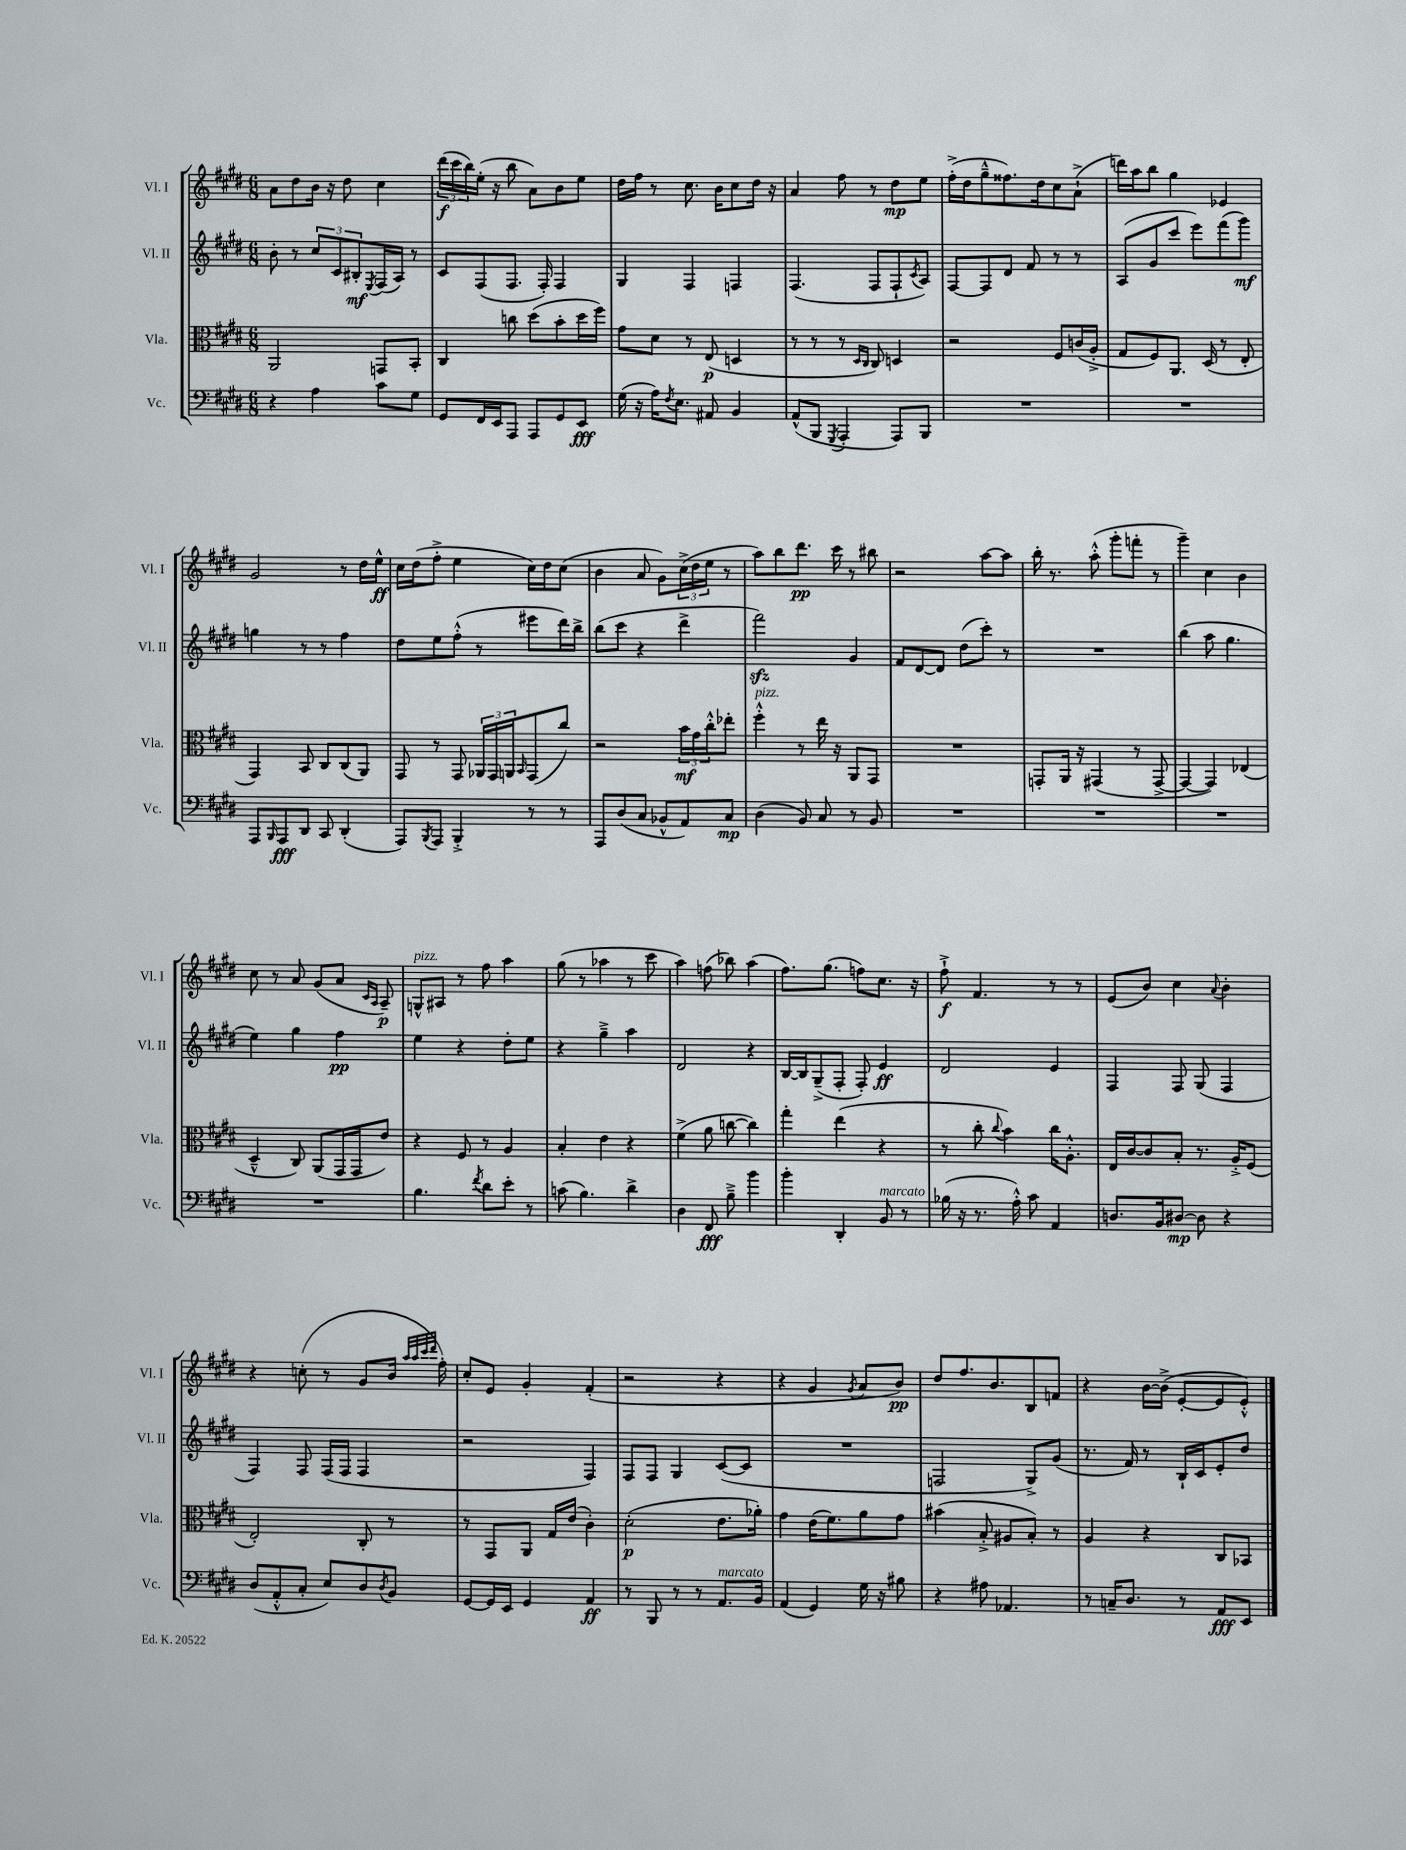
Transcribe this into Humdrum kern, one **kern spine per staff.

**kern	**dynam	**kern	**dynam	**kern	**dynam	**kern	**dynam
*part4	*part4	*part3	*part3	*part2	*part2	*part1	*part1
*staff4	*staff4	*staff3	*staff3	*staff2	*staff2	*staff1	*staff1
*I"Vc.	*	*I"Vla.	*	*I"Vl. II	*	*I"Vl. I	*
*I'Vc.	*	*I'Vla.	*	*I'Vl. II	*	*I'Vl. I	*
*clefF4	*	*clefC3	*	*clefG2	*	*clefG2	*
*k[f#c#g#d#]	*	*k[f#c#g#d#]	*	*k[f#c#g#d#]	*	*k[f#c#g#d#]	*
*M6/8	*	*M6/8	*	*M6/8	*	*M6/8	*
=104	=104	=104	=104	=104	=104	=104	=104
4r	.	2AA/	.	8b'\	.	8a\L	.
.	.	.	.	8r	.	8dd#\	.
4A\	.	.	.	12cc#/L	.	16b\Jk	.
.	.	.	.	.	.	16r	.
.	.	.	.	12c#/	.	.	.
.	.	.	.	.	.	8dd#\	.
.	.	.	.	12B#X'/	mf	.	.
.	.	.	.	8qE/	.	.	.
8c#\L	.	8GGn/L	.	(16F#/L	.	4cc#\	.
.	.	.	.	16A/JJ)	.	.	.
8G#\J	.	8BB'/J	.	8r	.	.	.
=105	=105	=105	=105	=105	=105	=105	=105
8GG#/L	.	4C#/	.	8c#/L	.	(24ddd#\LL	f
.	.	.	.	.	.	24ccc#\	.
.	.	.	.	.	.	24bb\)	.
16FF#/L	.	.	.	(8F#/	.	(16ee'\JJ	.
16EE/J	.	.	.	.	.	16r	.
8AAA/J	.	8ccn\	.	8.F#/J	.	8bb\	.
8AAA/L	.	(8dd#\L	.	.	.	8a\L)	.
.	.	.	.	16F#'/)	.	.	.
8GG#/	.	8b'\	.	4F#/	.	8b\	.
8EE/J	fff	16dd#\L	.	.	.	8ee\J	.
.	.	16ff#\JJ)	.	.	.	.	.
=106	=106	=106	=106	=106	=106	=106	=106
(16G#\	.	8g#\L	.	4G#/	.	16dd#\LL	.
16r	.	.	.	.	.	16ff#\JJ	.
16A\KL)	.	8d#\J	.	.	.	8r	.
8qF#/	.	.	.	.	.	.	.
8.E\J	.	.	.	.	.	.	.
.	.	8r	.	4F#/	.	8.cc#\	.
8AA#X/	.	(8E/	p	.	.	.	.
.	.	.	.	.	.	16b\KL	.
4BB/	.	4Dn/	.	4Fn/	.	8cc#\	.
.	.	.	.	.	.	16dd#\Jk	.
.	.	.	.	.	.	16r	.
=107	=107	=107	=107	=107	=107	=107	=107
(8AA^^/L	.	8r	.	(4.F#/	.	4a/	.
8BBB/J	.	8r	.	.	.	.	.
8qGGG#/	.	.	.	.	.	.	.
4AAA'/	.	8r	.	.	.	8ff#\	.
.	.	16qqD#/LL	.	.	.	.	.
.	.	16qqC#/JJ	.	.	.	.	.
.	.	8C#/)	.	8F#/L	.	8r	.
8AAA/L)	.	4Dn/	.	8F#`/	.	8dd#\L	mp
.	.	.	.	8qc#/	.	.	.
8BBB/J	.	.	.	8A/J)	.	8ee\J	.
=108	=108	=108	=108	=108	=108	=108	=108
2.r	.	2r	.	[8F#/L	.	(16ff#'^\LL	.
.	.	.	.	.	.	16dd#\J	.
.	.	.	.	8F#/]	.	8gg#~^^\	.
.	.	.	.	8d#/J	.	8.ff##X\)	.
.	.	.	.	8f#/	.	.	.
.	.	.	.	.	.	16dd#\k	.
.	.	8F#/L	.	8r	.	8cc#\	.
.	.	(16cn/L	.	8r	.	(8a`^\J	.
.	.	16A'^/JJ	.	.	.	.	.
=109	=109	=109	=109	=109	=109	=109	=109
2.r	.	8G#/L	.	(8A/L	.	16dddn\LL)	.
.	.	.	.	.	.	16aa\J	.
.	.	8F#/)	.	8g#/	.	8bb\J	.
.	.	8.AA/J	.	8ccc#/J	.	4gg#\	.
.	.	.	.	8eee\L)	.	.	.
.	.	(16D#/	.	.	.	.	.
.	.	8r	.	(8fff#\	.	4e-X/	.
.	.	8E'/	.	8ggg#\J)	mf	.	.
!!LO:LB:g=z
=110	=110	=110	=110	=110	=110	=110	=110
8AAA/L	.	4GG#/)	.	4ggn\	.	2g#/	.
16qqBBB/	.	.	.	.	.	.	.
8AAA/	fff	.	.	.	.	.	.
8DD#/J	.	8BB/	.	8r	.	.	.
8CC#/	.	8C#/L	.	8r	.	.	.
(4DD#'/	.	(8C#/	.	4ff#\	.	8r	.
.	.	8AA/J)	.	.	.	16dd#\LL	.
.	.	.	.	.	.	16ee^^\JJ	ff
=111	=111	=111	=111	=111	=111	=111	=111
8AAA/L)	.	8GG#/	.	8dd#\L	.	16cc#\LL	.
.	.	.	.	.	.	(16dd#\J	.
8qBBB/	.	.	.	.	.	.	.
8AAA/J	.	8r	.	8ee\	.	8ff#'^\J	.
4BBB'^/	.	8GG#/	.	(8ff#'^^\J	.	4ee\	.
.	.	24AA-X/LL	.	8r	.	.	.
.	.	24GG#/	.	.	.	.	.
.	.	24AAn/J	.	.	.	.	.
.	.	16qqBB/	.	.	.	.	.
8r	.	(8GG#/	.	8eee#X\L	.	16cc#\LL)	.
.	.	.	.	.	.	16dd#\J	.
8r	.	8cc#/J)	.	16ddd#\L)	.	(8cc#\J	.
.	.	.	.	16bb^\JJ	.	.	.
=112	=112	=112	=112	=112	=112	=112	=112
8AAA/L	.	2r	.	(8bb\L	.	4b\	.
(8D#/	.	.	.	8ccc#\J	.	.	.
8C#/J	.	.	.	4r	.	8a/	.
8BB-X^^/L	.	.	.	.	.	8g#\L)	.
8AA/)	.	24b\LL	mf	4ddd#^\	.	(24cc#^\L	.
.	.	24g#\	.	.	.	24dd#\	.
.	.	24cc#'^^\J	.	.	.	24ee\JJ	.
8C#/J	mp	8ee-X'\J	.	.	.	8r	.
=113	=113	=113	=113	=113	=113	=113	=113
!	!	!LO:TX:a:i:t=pizz.	!	!	!	!	!
(4D#\	.	4ff#'^^\	.	2fff#zz\)	.	8aa\L)	.
.	.	.	.	.	.	8bb\	.
8BB/)	.	8r	.	.	.	8.ddd#\J	pp
8C#/	.	16ee\	.	.	.	.	.
.	.	16r	.	.	.	16ccc#\	.
8r	.	8AA/L	.	4g#/	.	8r	.
8BB/	.	8GG#/J	.	.	.	8bb#X\	.
=114	=114	=114	=114	=114	=114	=114	=114
2.r	.	2.r	.	8f#/L	.	2r	.
.	.	.	.	[8d#/	.	.	.
.	.	.	.	8d#/J]	.	.	.
.	.	.	.	(8dd#\L	.	.	.
.	.	.	.	8ccc#'\J)	.	[8aa\L	.
.	.	.	.	8r	.	8aa\J]	.
=115	=115	=115	=115	=115	=115	=115	=115
2.r	.	8GGn'/L	.	2.r	.	16bb'\	.
.	.	.	.	.	.	8.r	.
.	.	16AA/Jk	.	.	.	.	.
.	.	16r	.	.	.	.	.
.	.	(4GG#X/	.	.	.	(8aa'^^\	.
.	.	.	.	.	.	8ggg#'\L	.
.	.	8r	.	.	.	8fffn'\J	.
.	.	[8GG#^/	.	.	.	8r	.
=116	=116	=116	=116	=116	=116	=116	=116
2.r	.	4GG#/_	.	(4bb\	.	4ggg#~\)	.
.	.	4GG#/])	.	8aa\	.	4cc#\	.
.	.	.	.	4.gg#\	.	.	.
.	.	(4E-X/	.	.	.	4b\	.
!!LO:LB:g=z
=117	=117	=117	=117	=117	=117	=117	=117
2.r	.	4D#~^^/	.	4ee\)	.	8cc#\	.
.	.	.	.	.	.	8r	.
.	.	8C#/)	.	4gg#\	.	8a/	.
.	.	(8AA/L	.	.	.	(8g#/L	.
.	.	16GG#/L	.	4ff#\	pp	8a/J	.
.	.	16GG#/J	.	.	.	.	.
.	.	.	.	.	.	16qqc#/LL	.
.	.	.	.	.	.	16qqA/JJ	.
.	.	8e/J)	.	.	.	8A~/)	p
=118	=118	=118	=118	=118	=118	=118	=118
!	!	!	!	!	!	!LO:TX:a:i:t=pizz.	!
4.B\	.	4r	.	4ee\	.	8Gn^^/L	.
.	.	.	.	.	.	8A#X/J	.
.	.	8F#/	.	4r	.	8r	.
8qf#/	.	.	.	.	.	.	.
8d#\L	.	8r	.	.	.	8ff#\	.
8e'\J	.	4A/	.	8dd#'\L	.	4aa\	.
8r	.	.	.	8ee\J	.	.	.
=119	=119	=119	=119	=119	=119	=119	=119
(8cn\	.	4B'/	.	4r	.	(8gg#\	.
4.B\)	.	.	.	.	.	8r	.
.	.	4e\	.	4gg#~^\	.	4aa-X\	.
4d#^\	.	4r	.	4aa\	.	8r	.
.	.	.	.	.	.	8ccc#\	.
=120	=120	=120	=120	=120	=120	=120	=120
4D#\	.	(4f#^\	.	2d#/	.	4aa\)	.
8FF#/	fff	8a\	.	.	.	(8ffn\	.
8B~^\	.	[8ccn\	.	.	.	8bb-X\)	.
4b\	.	4cc\])	.	4r	.	(4aa\	.
=121	=121	=121	=121	=121	=121	=121	=121
4b'\	.	4gg#'\	.	[16B/LL	.	8.ff#\L)	.
.	.	.	.	16B/J]	.	.	.
.	.	.	.	(8G#~^/	.	.	.
.	.	.	.	.	.	(8.gg#\J	.
4DD#'/	.	(4ee\	.	8F#'/J	.	.	.
.	.	.	.	8F#'/)	.	8ffn\L)	.
!LO:TX:a:i:t=marcato	!	!	!	!	!	!	!
8BB/	.	4r	.	4e/	ff	8.cc#\J	.
8r	.	.	.	.	.	.	.
.	.	.	.	.	.	16r	.
=122	=122	=122	=122	=122	=122	=122	=122
(16B-X\	.	8r	.	2d#/	.	8ff#`^\	f
16r	.	.	.	.	.	.	.
8.r	.	8cc#'\	.	.	.	4.f#/	.
.	.	8qqcc#/	.	.	.	.	.
.	.	4b\)	.	.	.	.	.
16A'^^\)	.	.	.	.	.	.	.
8c#\	.	.	.	.	.	.	.
4AA/	.	16cc#\KL	.	4e/	.	8r	.
.	.	8.A'^^\J	.	.	.	.	.
.	.	.	.	.	.	8r	.
=123	=123	=123	=123	=123	=123	=123	=123
8.Dn/L	.	16E/LL	.	4F#/	.	(8e/L	.
.	.	[16c#/J	.	.	.	.	.
.	.	8c#/]	.	.	.	8b/J)	.
16BB/k	.	.	.	.	.	.	.
[8D#X/J	mp	8B'/J	.	8F#/	.	4cc#\	.
8D#\]	.	8.r	.	(8G#/	.	.	.
.	.	.	.	.	.	8qqa/	.
4r	.	.	.	4F#/	.	4b'\	.
.	.	16A'^/KL	.	.	.	.	.
.	.	(8F#/J	.	.	.	.	.
!!LO:LB:g=z
=124	=124	=124	=124	=124	=124	=124	=124
(8D#/L	.	2E'/)	.	4F#/)	.	4r	.
8AA'^^/	.	.	.	.	.	.	.
8C#'/J	.	.	.	8F#/	.	(8ccn'\	.
8E/L)	.	.	.	(16F#/LL	.	8r	.
.	.	.	.	16F#/JJ	.	.	.
8D#/	.	8C#'/	.	4F#/	.	8g#/L	.
8qD#/	.	.	.	.	.	.	.
8BB/J	.	8r	.	.	.	16b/Jk	.
.	.	.	.	.	.	32qqaa/LLL	.
.	.	.	.	.	.	32qqaa/	.
.	.	.	.	.	.	32qqccc#/	.
.	.	.	.	.	.	32qqddd#/JJJ	.
.	.	.	.	.	.	16ff#'\)	.
=125	=125	=125	=125	=125	=125	=125	=125
[8GG#/L	.	8r	.	2r	.	8cc#'/L	.
16GG#/L]	.	8GG#/L	.	.	.	8e/J	.
16EE/JJ	.	.	.	.	.	.	.
4GG#/	.	8AA/J	.	.	.	4g#'/	.
.	.	16G#/LL	.	.	.	.	.
.	.	(16e/JJ	.	.	.	.	.
4AA/	ff	4c#'\)	.	4F#/)	.	(4f#'/	.
=126	=126	=126	=126	=126	=126	=126	=126
8r	.	(2d#'\	p	8F#/L	.	2r	.
8BBB/	.	.	.	8F#/J	.	.	.
8r	.	.	.	4G#/	.	.	.
8r	.	.	.	.	.	.	.
!LO:TX:a:i:t=marcato	!	!	!	!	!	!	!
8.AA/L	.	8.e\L	.	([8c#/L	.	4r	.
.	.	.	.	8c#/J]	.	.	.
16BB/Jk	.	16a-X'\Jk)	.	.	.	.	.
=127	=127	=127	=127	=127	=127	=127	=127
(4AA/	.	4g#\	.	2.r	.	4r	.
4GG#/)	.	(16e\KL	.	.	.	4g#/	.
.	.	8.f#\)	.	.	.	.	.
.	.	.	.	.	.	8qg#/	.
16G#\	.	8a\	.	.	.	8a/L	.
16r	.	.	.	.	.	.	.
8B#X\	.	8g#\J	.	.	.	8b/J)	pp
=128	=128	=128	=128	=128	=128	=128	=128
4r	.	(4b#X\	.	2Fn/	.	8dd#/L	.
.	.	.	.	.	.	8.ff#/	.
8A#X\	.	8B'^/	.	.	.	.	.
.	.	.	.	.	.	8.b/	.
4.AA-X/	.	8A#X/L	.	.	.	.	.
.	.	8B'/J)	.	8G#^/L)	.	8B/	.
.	.	8r	.	(8g#/J	.	8fn/J	.
=129	=129	=129	=129	=129	=129	=129	=129
8r	.	4A/	.	8.r	.	4r	.
16Cn~/KL	.	.	.	.	.	.	.
8.D#/J	.	.	.	16f#/)	.	.	.
.	.	4r	.	8r	.	[16b\LL	.
.	.	.	.	.	.	(16b^\JJ]	.
8r	.	.	.	16B`/LL	.	[8e'/L	.
.	.	.	.	16c#/J	.	.	.
8AA/L	fff	8C#/L	.	8e'/	.	8e/]	.
8EE/J	.	8BB-X/J	.	8dd#/J	.	8e'^^/J)	.
==	==	==	==	==	==	==	==
*-	*-	*-	*-	*-	*-	*-	*-
